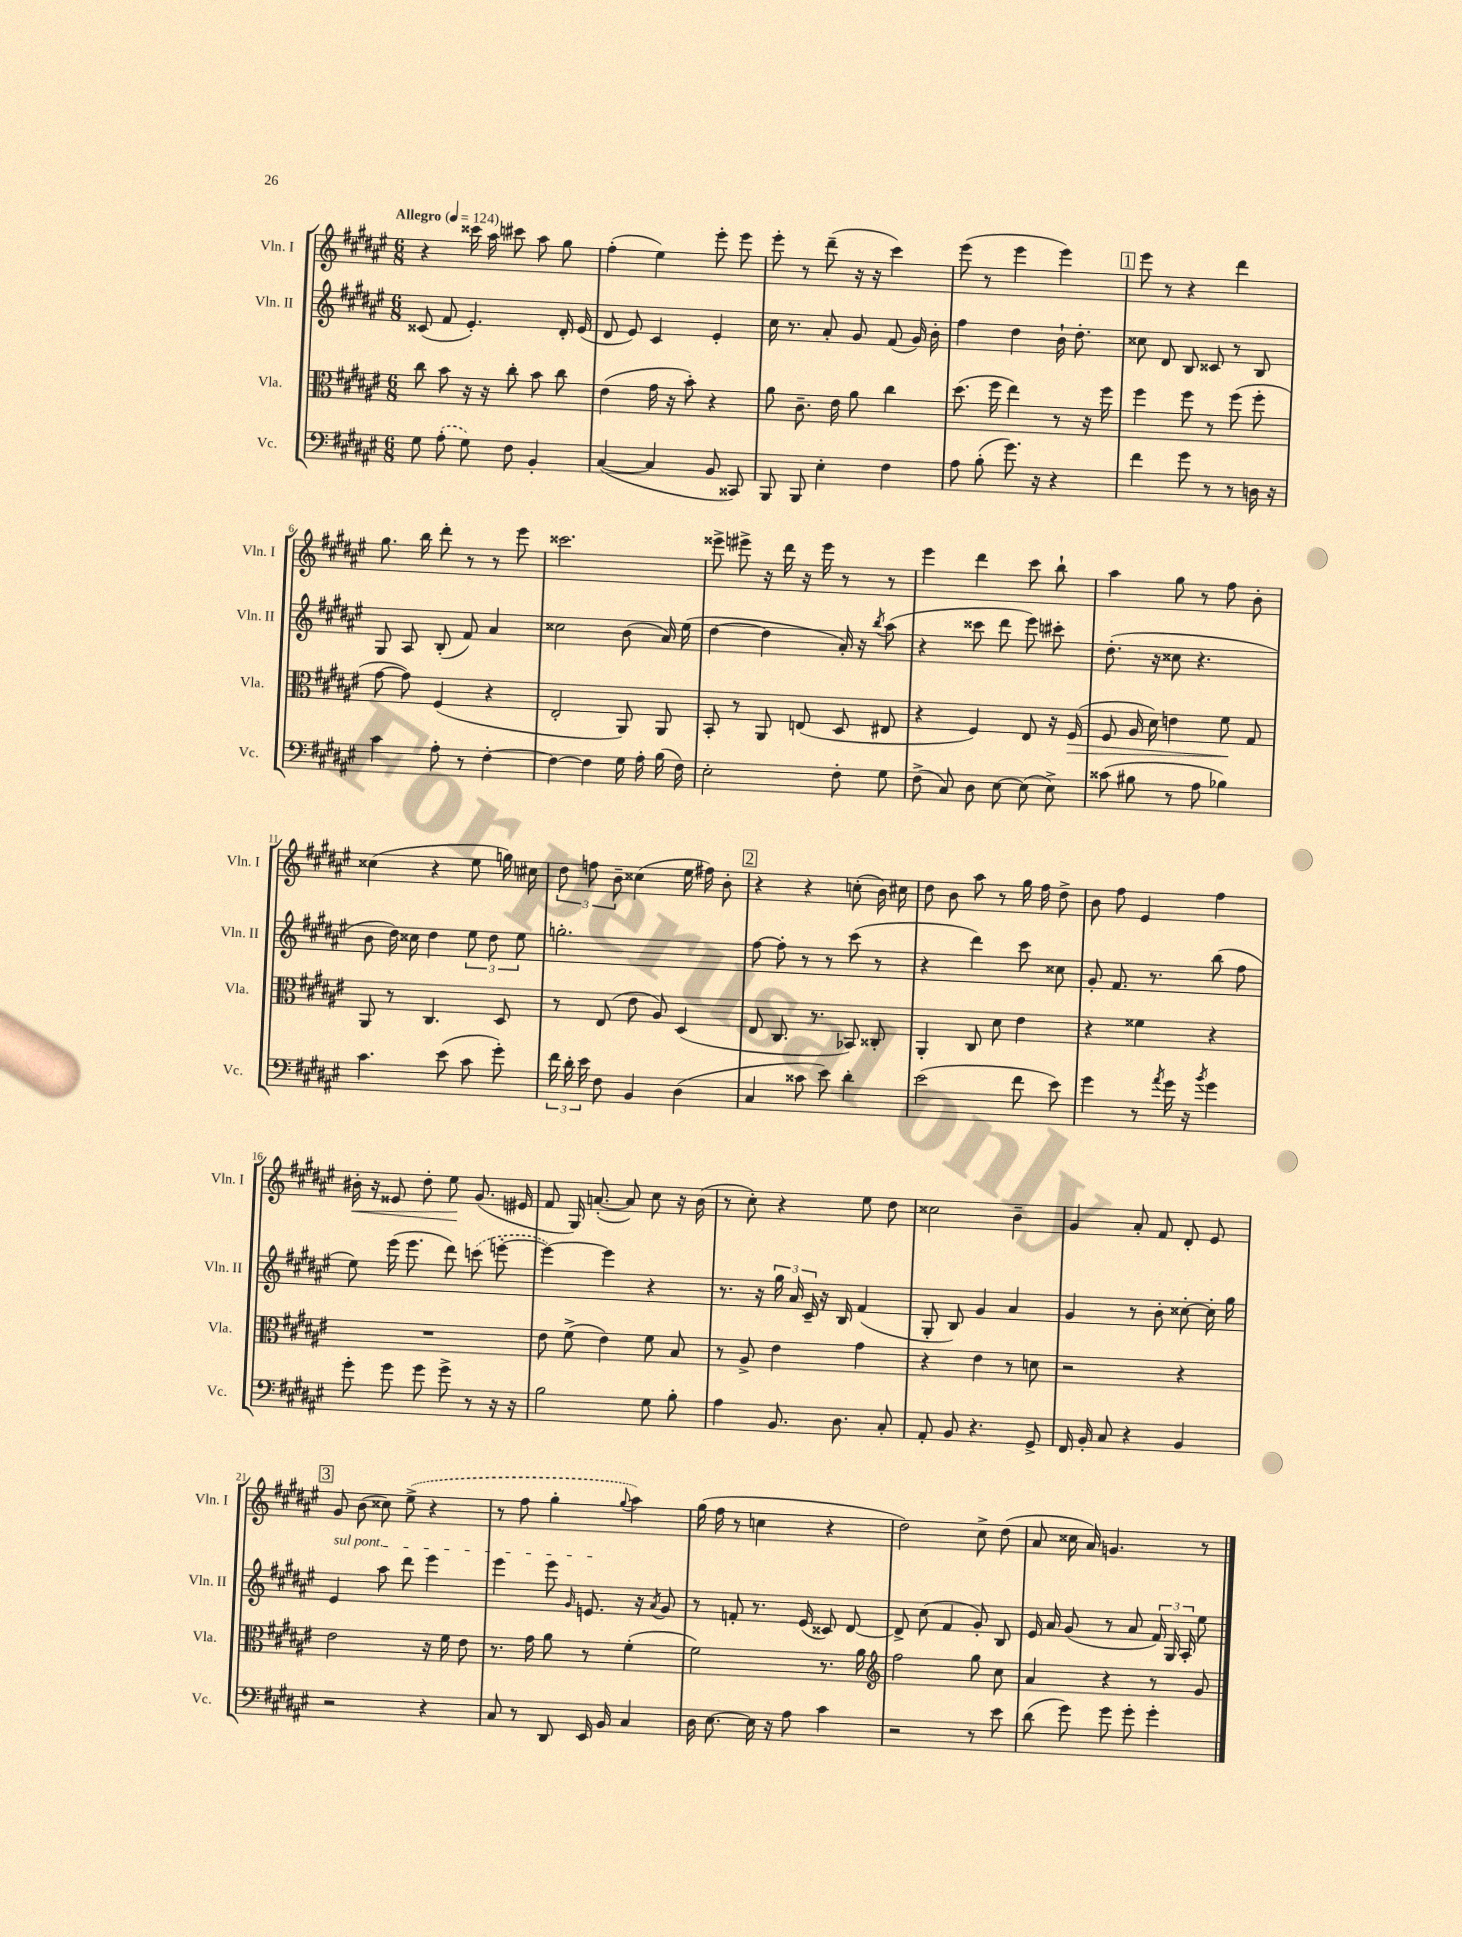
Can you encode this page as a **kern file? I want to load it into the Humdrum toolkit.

**kern	**kern	**kern	**kern
*staff4	*staff3	*staff2	*staff1
*clefF4	*clefC3	*clefG2	*clefG2
*k[f#c#g#d#a#e#]	*k[f#c#g#d#a#e#]	*k[f#c#g#d#a#e#]	*k[f#c#g#d#a#e#]
*M6/8	*M6/8	*M6/8	*M6/8
*MM124	*MM124	*MM124	*MM124
8G#	8cc#	(8c##	4r
(8A#'	8b	8f#	.
8G#)	16r	4.e#')	16ccc##
.	16r	.	16aa#
8F#	8cc#'	.	8ccc#
4BB'	8b	.	8aa#
.	8cc#	16d#'	8gg#
.	.	(16e#	.
=	=	=	=
([4C#	(4e#	8d#	(4ff#'
.	.	8e#)	.
4C#]	16g#	4c#	4ee#)
.	16r	.	.
.	8b')	.	.
8BB	4r	4e#'	8eee#'
8CC##)	.	.	8eee#
=	=	=	=
8BBB	8a#	16cc#	8eee#'
.	.	8.r	.
8BBB	8.c#~	.	8r
4E#'	.	8a#'	(8ddd#~
.	16e#	.	.
.	8a#	8g#	16r
.	.	.	16r
4F#	4cc#	(8f#	4ccc#)
.	.	16g#)	.
.	.	16b'	.
=	=	=	=
8A#	(8.dd#	4ff#	(8eee#
(8B'	.	.	8r
.	16ff#	.	.
8.g#)	4ee#)	4dd#	4eee#
16r	.	.	.
4r	8r	16b`	4eee#)
.	.	8.dd#'	.
.	16r	.	.
.	16ff#	.	.
=	=	=	=
4f#	4ff#	8cc##	8eee#
.	.	8d#	8r
8g#	8ff#	8B	4r
8r	8r	8c##	.
8r	(8ff#	8r	4ddd#
16D	8ff#'	8B	.
16r	.	.	.
=	=	=	=
4c#	[8g#	8G#	8.gg#
.	8g#])	8A#	.
.	.	.	16bb
8A#'	(4F#	(8B'	8ddd#'
8r	.	8f#)	8r
[4F#'	4r	4a#	8r
.	.	.	8eee#
=	=	=	=
4F#_	2E#'	2cc##	2.ccc##
4F#]	.	.	.
16G#	8AA#)	(8b	.
16A#'	.	.	.
(16B	8AA#	16a#)	.
16F#)	.	(16ee#	.
=	=	=	=
2E#'	8BB'	[4dd#	8eee##^
.	8r	.	8eee#^
.	8AA#	4dd#]	16r
.	.	.	16ddd#
.	(8E	.	16r
.	.	.	16eee#
8F#'	8D#	16a#')	8r
.	.	16r	.
.	.	8qbb	.
8G#	8E#	(8aa#	8r
=	=	=	=
(8F#^	4r	4r	4eee#
8C#)	.	.	.
8D#	4F#)	8ccc##	4ddd#
[8E#	.	8ddd#	.
(8E#]	8E#	8eee#)	8ccc#
8E#^)	16r	8ccc#'	8bb`
.	(16F#	.	.
=	=	=	=
(8c##	8F#	(8.dd#'	4aa#
8B#	16A#	.	.
.	16d#)	16r	.
8r	4e	8cc##	8gg#
8A#	.	4.r	8r
4B-)	8f#	.	8ff#
.	8G#	.	8b'
=	=	=	=
4.c#	8AA#	8b	(4cc##
.	8r	16dd#)	.
.	.	16cc##	.
.	4.C#	4dd#	4r
(8e#	.	.	.
8c#	.	12ee#	8ee#
.	.	12dd#	.
8g#')	8D#	.	16gg)
.	.	12ee#	.
.	.	.	16cc#
=	=	=	=
24f#	8r	2.gg'	12dd#
24d#'	.	.	.
24e#	.	.	12ff
8F#	(8E#	.	.
.	.	.	12b~
4BB	8e#	.	(4cc##
.	8A#)	.	.
(4D#	(4D#	.	16ee#
.	.	.	16ff#)
.	.	.	8b'
=	=	=	=
4C#	8E#	[8ff#	4r
.	8.C#	8ff#']	.
8c##	.	8r	4r
.	8.r	.	.
8e#)	.	8r	.
4d#'	8BB-)	(8ccc#	(8cc'
.	8C##'	8r	16b)
.	.	.	16cc#
=	=	=	=
(2e#	4AA#'	4r	8dd#
.	.	.	8b
.	8C#	4ddd#)	8aa#
.	8d#	.	8r
8f#	4e#	8ccc#	16gg#
.	.	.	16ff#
8e#)	.	8cc##	8dd#^
=	=	=	=
4g#	4r	8g#'	8b
.	.	8.f#	8ff#
8r	4f##	.	4e#
.	.	8.r	.
8qa#	.	.	.
16g#	.	.	.
16r	.	.	.
8qb	.	.	.
4g#	4r	(8bb	4ff#
.	.	8ff#	.
=	=	=	=
8g#'	2.r	8ee#)	16b#'
.	.	.	16r
8g#	.	(16eee#	8e##
.	.	8.eee#	.
8g#	.	.	8dd#'
8g#^	.	8ddd#)	8ee#
8r	.	(8ccc	(8.g#
16r	.	[8eee'	.
16r	.	.	16e#
=	=	=	=
2B	8e#	4eee_)	8f#
.	(8f#^	.	16G#)
.	.	.	([8.a'
.	4e#)	4eee]	.
.	.	.	8a])
8G#	8f#	4r	8cc#
8B'	8B	.	16r
.	.	.	(16b
=	=	=	=
4A#	8r	8.r	8r
.	8A#^	.	8cc#')
.	.	16r	.
8.BB	4e#	24gg#	4r
.	.	24a#	.
.	.	24c#~	.
.	.	16r	.
8.D#	.	16B	.
.	4g#	(4f#	8ee#
8C#'	.	.	8dd#
=	=	=	=
8AA#'	4r	8G#'	2cc##
8BB	.	8B)	.
4.r	4e#	4g#	.
.	8r	4a#	4b~
8GG#^	8d	.	.
=	=	=	=
16FF#	2r	4g#	4g#
16BB'	.	.	.
8C#	.	.	.
4r	.	8r	8a#'
.	.	8b'	8f#
4BB	4r	[8cc##'	8d#'
.	.	16cc##']	8e#
.	.	16gg#	.
=	=	=	=
2r	2e#	4e#	8g#
.	.	.	(8b
.	.	8aa#	8cc##)
.	.	8ddd#	(8ee#^
4r	16r	4eee#	4r
.	16f#	.	.
.	8e#	.	.
=	=	=	=
8C#	8.r	4eee#	8r
8r	.	.	8ff#
.	16g#	.	.
8DD#	8a#	8eee#	4gg#'
.	.	16qqg#	.
16EE#	8r	8.e	.
16BB	.	.	.
.	.	.	8qqgg#
4C#	(4f#'	.	4aa#)
.	.	16r	.
.	.	8qa#	.
.	.	8g#	.
=	=	=	=
16D#	2f#)	8r	(16gg#
[8.E#	.	.	16ff#
.	.	8f'	8r
16E#]	.	8.r	4cc
16r	.	.	.
8A#	.	.	.
.	.	(16e#	.
4c#	8.r	8c##)	4r
.	.	[8d#	.
.	16a#	.	.
=	=	=	=
*	*clefG2	*	*
2r	2ff#	8d#^]	2dd#)
.	.	(8cc#	.
.	.	4f#	.
8r	8gg#	8g#')	8cc#^
8e#	8cc#	8B	(8dd#
=	=	=	=
(8d#	4a#	16e#	8a#
.	.	16a#	.
8g#)	.	(8g#	16cc##
.	.	.	16a#)
8g#	4r	8r	4.g
8g#'	.	8a#	.
4g#'	8r	24f#)	.
.	.	24G#	.
.	.	24A#'	.
.	8g#	8ee#	8r
==	==	==	==
*-	*-	*-	*-
